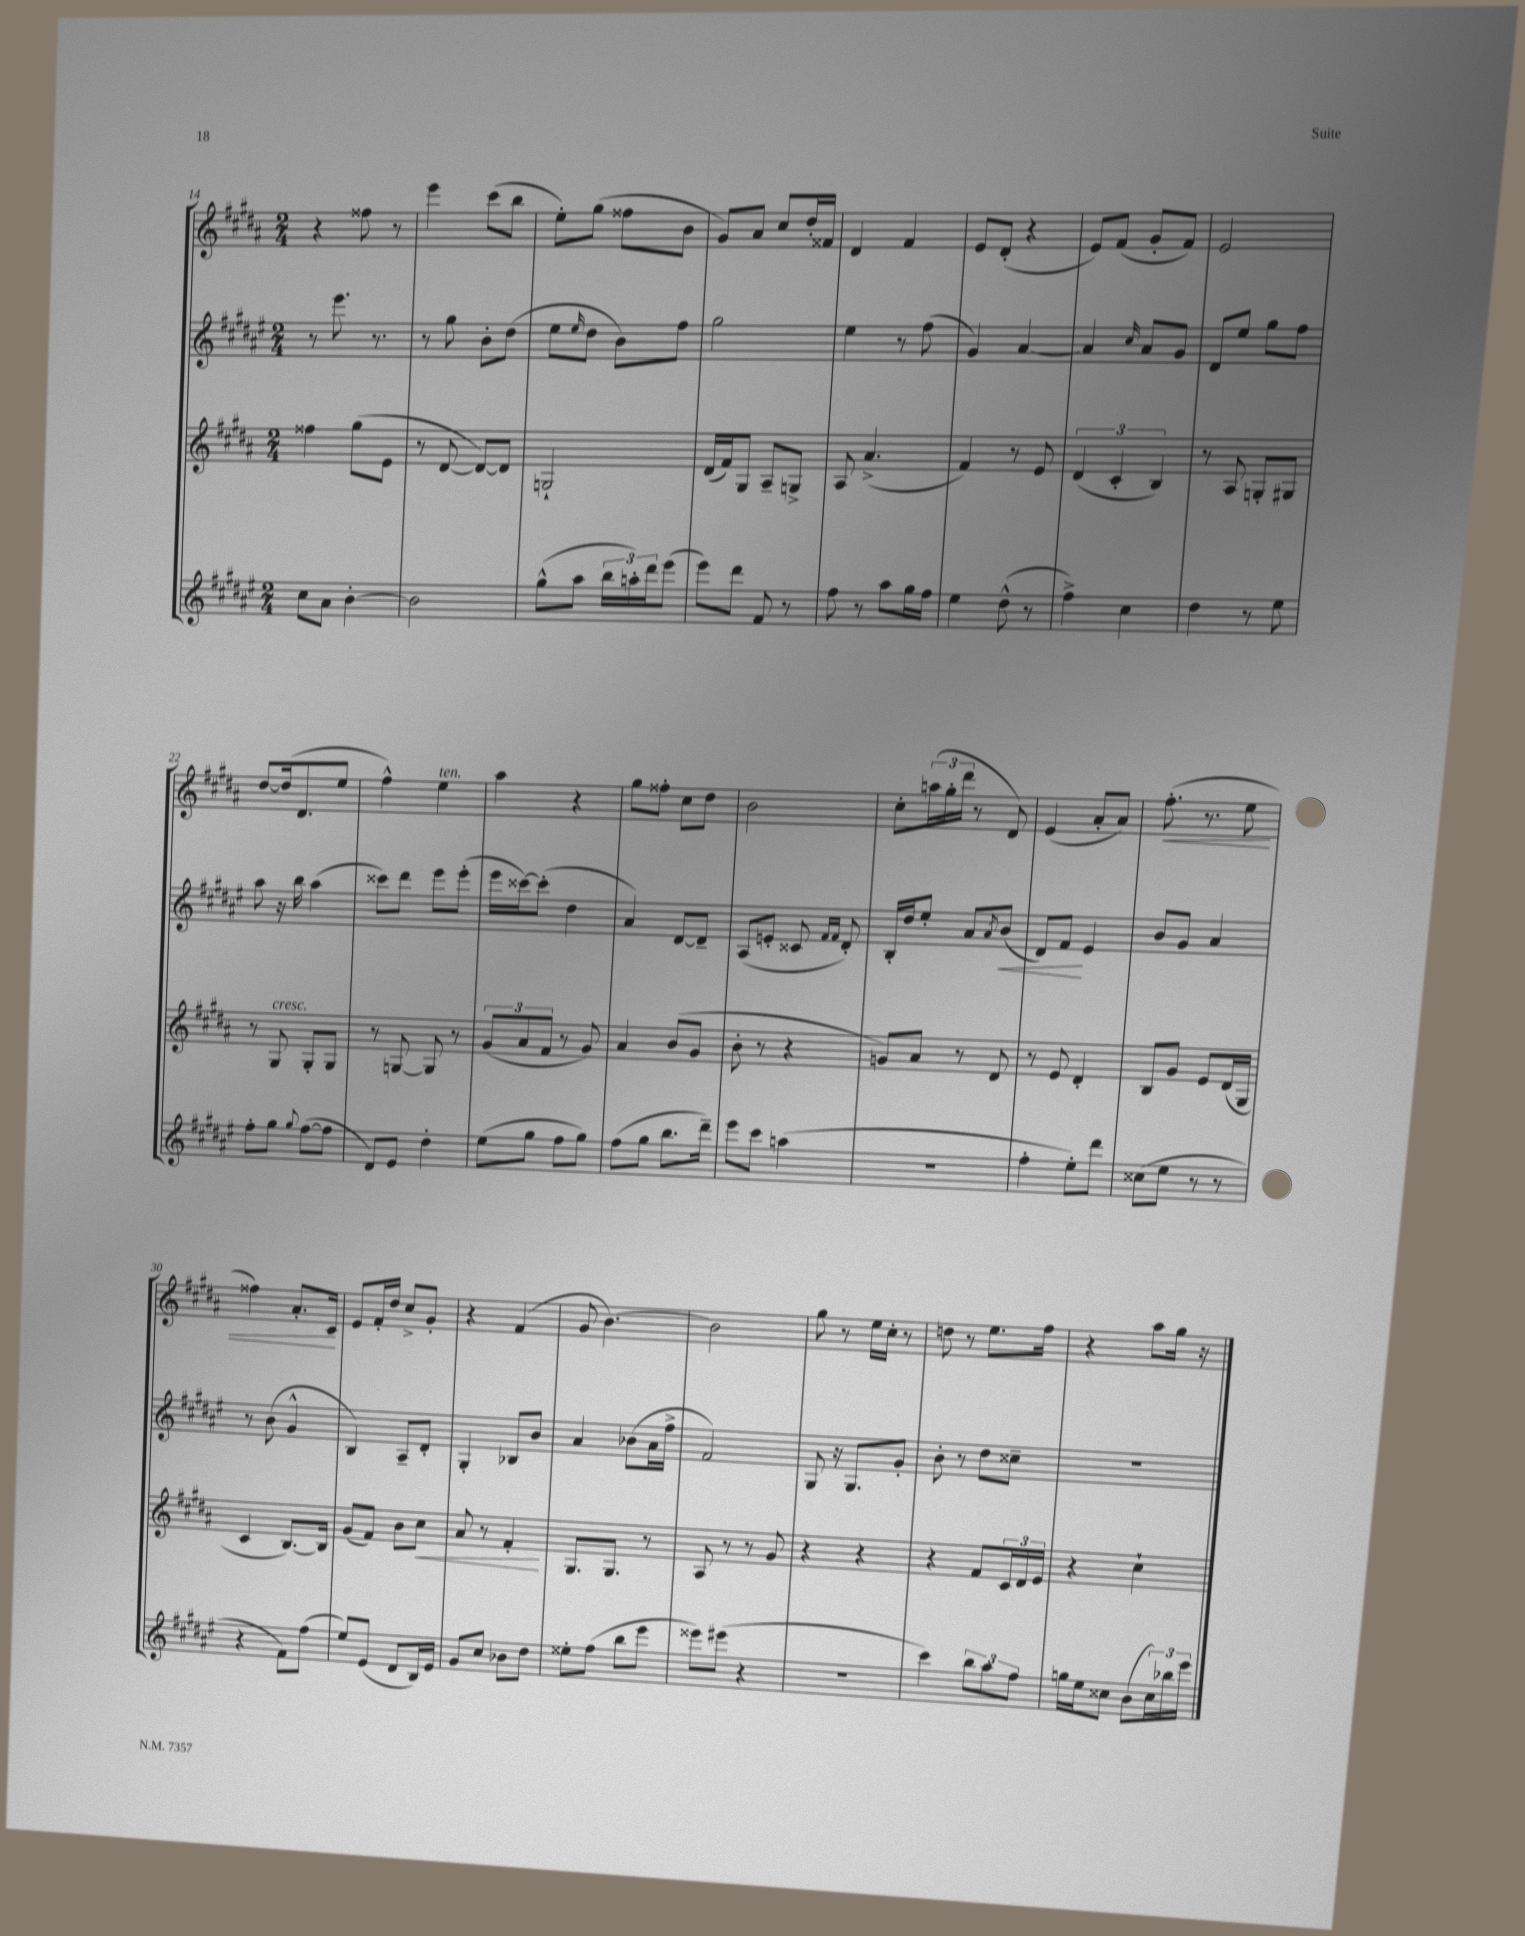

**kern	**kern	**kern	**kern
*staff4	*staff3	*staff2	*staff1
*clefG2	*clefG2	*clefG2	*clefG2
*k[f#c#g#d#a#e#]	*k[f#c#g#d#a#]	*k[f#c#g#d#a#e#]	*k[f#c#g#d#a#]
*M2/4	*M2/4	*M2/4	*M2/4
8cc#\L	4ff##\	8r	4r
8a#\J	.	8.eee#\	.
[4b'\	(8gg#\L	.	8ff##\
.	.	8.r	.
.	8e\J	.	8r
=	=	=	=
2b\]	8r	8r	4eee\
.	[8d#/	8gg#\	.
.	8d#/_L)	8b'\L	(8ccc#\L
.	8d#/]J	(8dd#\J	8bb\J
=	=	=	=
(8gg#^^\L	2G`/	8ee#\L	8ee'\L)
.	.	16qqee#/	.
8aa#\J	.	8dd#\J	(8gg#\J
24bb\LL	.	8b\L)	8ff##\L
24aa'\)	.	.	.
24ddd#\J	.	.	.
(8eee#\J	.	8ff#\J	8b\J
=	=	=	=
8eee#\L)	(16d#/LL	2gg#\	8g#/L)
.	16f#/J)	.	.
8ddd#\J	8G#/J	.	8a#/J
8f#/	8A#~/L	.	8cc#/L
8r	8G^/J	.	16dd#'/L
.	.	.	16f##/JJ
=	=	=	=
8ff#\	8A#/	4ee#\	4d#/
8r	(4.a#^/	.	.
8aa#\L	.	8r	4f#/
16gg#\L	.	(8ff#\	.
16ff#\JJ	.	.	.
=	=	=	=
4ee#\	4f#/)	4g#/)	8e/L
.	.	.	(8d#'/J
(8dd#^^\	8r	[4a#/	4r
8r	8e/	.	.
=	=	=	=
4ff#^\)	(6d#/	4a#/]	8e/L)
.	.	.	(8f#/J
.	6c#'/	.	.
.	.	16qqcc#/	.
4cc#\	.	8a#/L	8g#'/L
.	6B/)	.	.
.	.	8g#/J	8f#/J)
=	=	=	=
4dd#\	8r	8d#/L	2e/
.	8A#/	8ee#/J	.
8r	8G'/L	8gg#\L	.
8ee#\	8G#/J	8ff#\J	.
=	=	=	=
8ff#'\L	8r	8aa#\	[8dd#/L
8gg#\J	8G#/	16r	(16dd#/]k
.	.	16bb\	8.d#/
8qqgg#/	.	.	.
([8ff#\L	8G#'/L	(4aa#\	.
8ff#\]J	8G#/J	.	8ee/J
=	=	=	=
8d#/L)	8r	8ccc##\L)	4ff#^^\)
8e#/J	[8G/	8ddd#\J	.
4dd#'\	8G/]	8eee#\L	4ee\
.	8r	(8eee#'\J	.
=	=	=	=
(8ee#\L	(12g#/L	16eee#\LL	4aa#\
.	.	[16ccc##\J)	.
.	12a#/	.	.
8gg#\J	.	(8ccc##'\]J	.
.	12f#/J	.	.
8ff#\L	8r	4dd#\	4r
8gg#\J)	8g#/)	.	.
=	=	=	=
(8ff#\L	4a#/	4a#/)	8gg#\L
8gg#\J	.	.	8ff##'\J
8.bb\L	(8b/L	[8d#/L	8cc#\L
.	8g#/J	8d#~/]J	8dd#\J
16ddd#~\Jk)	.	.	.
=	=	=	=
8eee#\L	8b'\	(8A#/L	2b\
8ccc#\J	8r	8e'/J	.
(4aa\	4r	8c##/	.
.	.	16qqf#/LL	.
.	.	16qqf#/JJ	.
.	.	8d#'/)	.
=	=	=	=
2r	8g/L)	16B'/LL	8cc#'\L
.	.	16dd#/J	.
.	8a#/J	8ee#'/J	(24aa\L
.	.	.	24gg#'\
.	.	.	24ddd#\JJ
.	8r	8a#/L	8r
.	.	8qa#/	.
.	8d#/	(8b/J	8d#/)
=	=	=	=
4ff#'\	8r	8d#/L)	(4e/
.	8e/	8f#/J	.
8ee#'\L)	4d#'/	4e#/	8a#'/L
8ddd#\J	.	.	8a#/J)
=	=	=	=
(8cc##\L	8B/L	8b/L	(8.ff#'\
8ee#\J	8g#/J	8g#/J	.
.	.	.	8.r
8r	8e/L	4a#/	.
8r	(16d#/L	.	8ee\
.	16G#/JJ	.	.
=	=	=	=
4r	4c#/	8r	4ff##\)
.	.	(8b\	.
8f#\L)	[8.B/L)	4g#^^/	8.a#'/L
(8ff#\J	.	.	.
.	16B/]Jk	.	16c#/Jk
=	=	=	=
8ee#/L)	(8g#/L	4B/)	8e/L
(8e#/J	8f#/J)	.	16f#'/L
.	.	.	16dd#/JJ
8d#/L	8b\L	8A#~/L	8cc#^/L
16B/L)	8cc#\J	8d#'/J	8g#'/J
16e#/JJ	.	.	.
=	=	=	=
8g#/L	8a#/	4G#'/	4r
8cc#/J	8r	.	.
8b-\L	4f#'/	8B-/L	(4f#/
8dd#\J	.	8b/J	.
=	=	=	=
8ee##'\L	8.G#/L	4a#/	8g#/
(8ff#\J	.	.	[4.b\)
.	8.G#/J	.	.
8bb\L	.	(8b-\L	.
8eee#\J	8r	16a#\L	.
.	.	16ff#^\JJ	.
=	=	=	=
8eee##\L)	8A#/	2f#/)	2b\]
(8eee#\J	8r	.	.
4r	8r	.	.
.	8g#/	.	.
=	=	=	=
2r	4r	8G#/	8gg#\
.	.	16r	8r
.	.	8.G#/L	.
.	4r	.	16ee\LL
.	.	.	16cc#'\JJ
.	.	8g#'/J	8r
=	=	=	=
4ccc#\)	4r	8b'\	8dd\
.	.	8r	8r
12bb\L	8f#/L	8dd#\L	8.ee\L
12aa#\	.	.	.
.	24c#/L	8cc##~\J	.
12ff#\J	24d#/	.	.
.	.	.	16ff#\Jk
.	24e/JJ	.	.
=	=	=	=
16gg\LL	4r	2r	4r
16ee#\J	.	.	.
8cc##\J	.	.	.
(8b\L	4cc#`\	.	8aa#\L
24cc##\L)	.	.	16gg#\Jk
24bb-\	.	.	.
.	.	.	16r
24eee#\JJ	.	.	.
==	==	==	==
*-	*-	*-	*-
